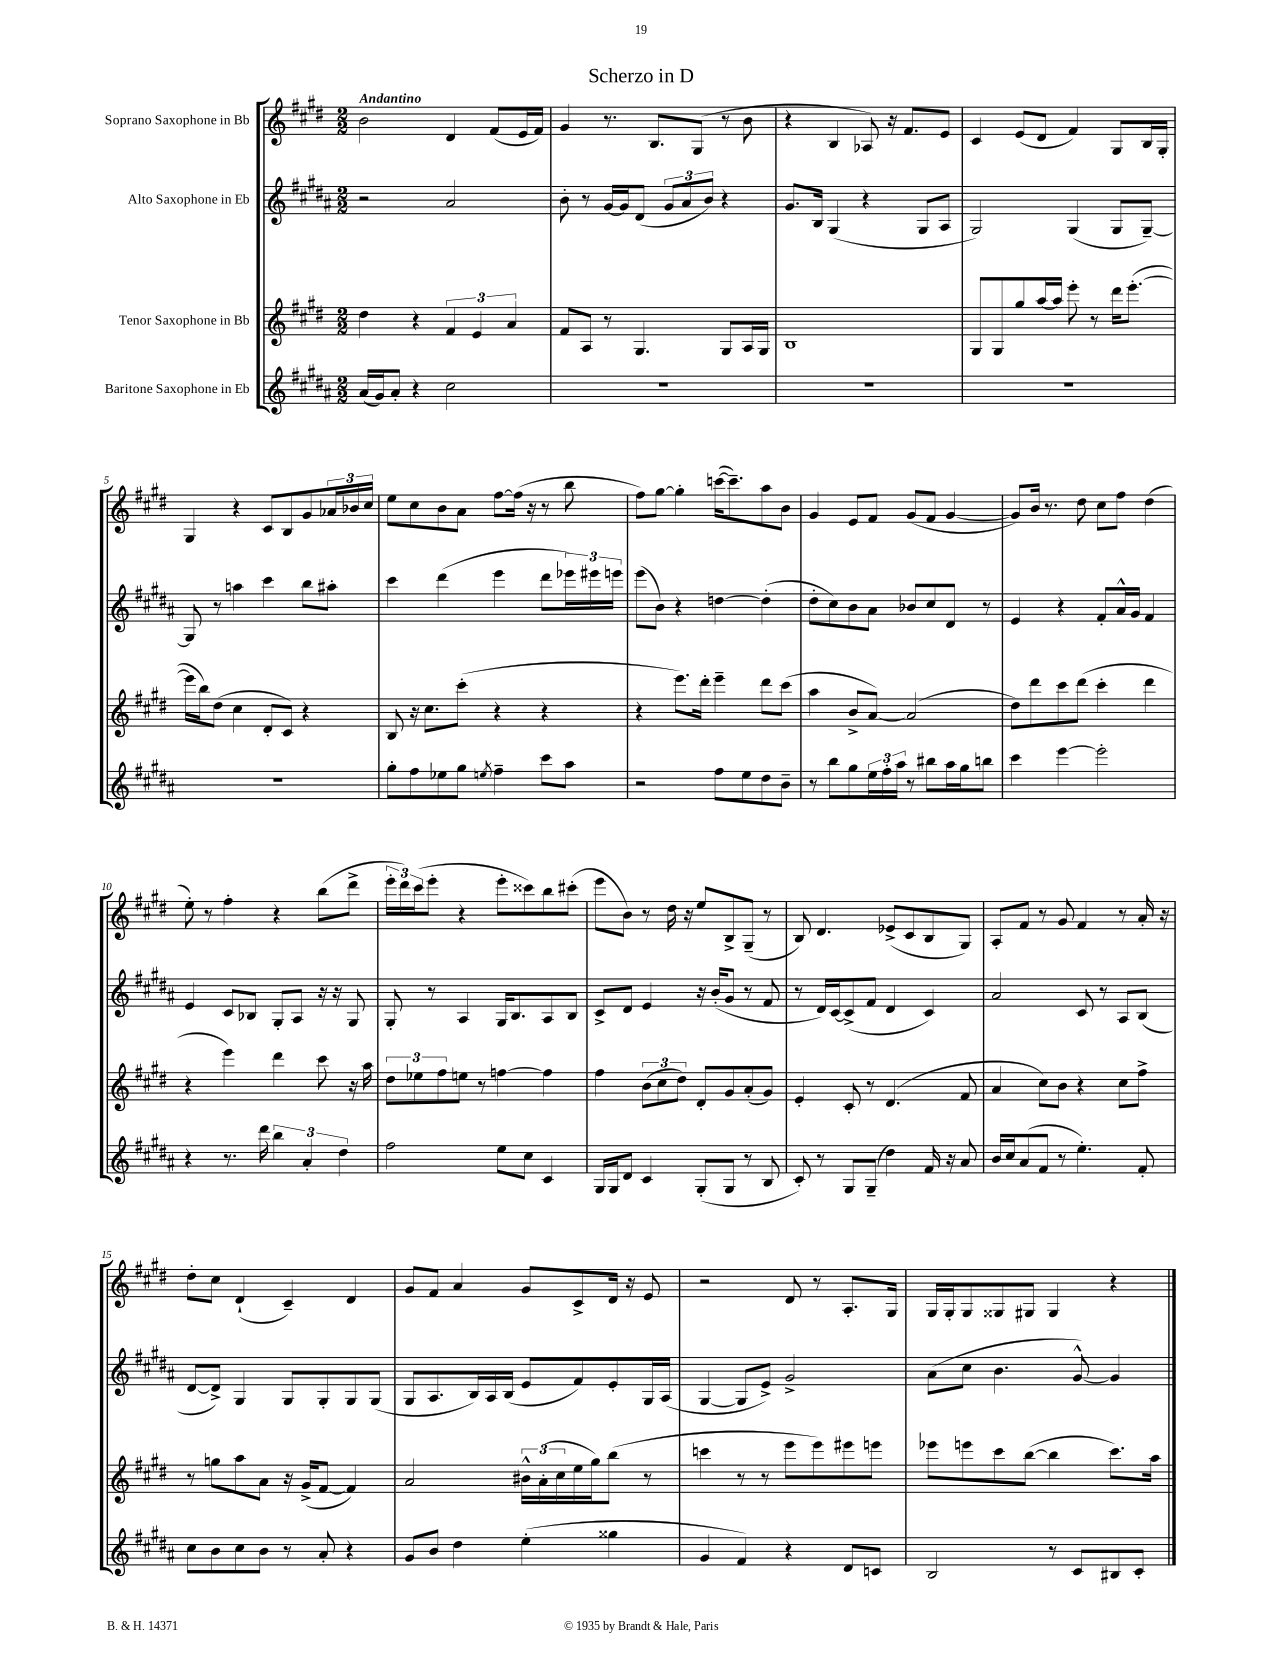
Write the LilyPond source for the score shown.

\header { title = "Scherzo in D" }
<<
\new StaffGroup <<
\new Staff = "s0" \with { instrumentName = "Soprano Saxophone in Bb" } {
    \clef treble \key e \major \numericTimeSignature \time 2/2 \tempo "Andantino"
    b'2 dis'4 fis'8( e'16 fis'16) |
    gis'4 r8. b8. gis8( r8 b'8 |
    r4 b4 aes8) r16 fis'8. e'8 |
    cis'4 e'8( dis'8 fis'4) gis8 b16 gis16-. |
    gis4 r4 cis'8 b8 gis'8 \tuplet 3/2 { aes'16 bes'16 cis''16 } |
    e''8 cis''8 b'8 a'8 fis''8~ fis''16( r16 r8 b''8 |
    fis''8) gis''8~ gis''4-. c'''16~( c'''8.--) a''8 b'8 |
    gis'4 e'8 fis'8 gis'8( fis'8 gis'4~ |
    gis'8) b'16 r8. dis''8 cis''8 fis''8 dis''4( |
    e''8-.) r8 fis''4-. r4 b''8( dis'''8-> |
    \tuplet 3/2 { e'''16-. dis'''16) cis'''16( } e'''8-. r4 e'''8-. cisis'''8) b''8 cis'''8-.( |
    e'''8 b'8) r8 dis''16 r16 e''8 b8-> gis8--( r8 |
    b8) dis'4. ees'8->( cis'8 b8 gis8) |
    a8-. fis'8 r8 gis'8 fis'4 r8 a'16-. r16 |
    dis''8-. cis''8 dis'4-!( cis'4--) dis'4 |
    gis'8 fis'8 a'4 gis'8 cis'8-> dis'16 r16 e'8 |
    r2 dis'8 r8 a8.-. gis16 |
    gis16 gis16-. gis8 gisis8 gis8 gis4 r4 \bar "|." |
}
\new Staff = "s1" \with { instrumentName = "Alto Saxophone in Eb" } {
    \clef treble \key b \major \numericTimeSignature \time 2/2
    r2 ais'2 |
    b'8-. r8 gis'16~ gis'16 dis'8( \tuplet 3/2 { gis'8 ais'8 b'8) } r4 |
    gis'8. b16 gis4( r4 gis8 ais8 |
    gis2) gis4( gis8 gis8~--) |
    gis8 r8 a''4 cis'''4 b''8 ais''8-. |
    cis'''4 dis'''4( e'''4 dis'''8 \tuplet 3/2 { ees'''16) eis'''16 e'''16 } |
    e'''8( b'8) r4 d''4~ d''4-.( |
    dis''8-. cis''8) b'8 ais'8 bes'8 cis''8 dis'8 r8 |
    e'4 r4 fis'8-. ais'16-^ gis'16 fis'4 |
    e'4 cis'8 bes8 gis8-. ais8 r16 r16 gis8 |
    gis8-. r8 ais4 gis16 b8. ais8 b8 |
    cis'8-> dis'8 e'4 r16 b'16-.( gis'8 r8 fis'8 |
    r8 dis'16) cis'16~ cis'8->( fis'8 dis'4 cis'4) |
    ais'2 cis'8 r8 ais8 b8( |
    dis'8~ dis'8->) gis4 gis8 gis8-. gis8 gis8( |
    gis8 ais8. b16) ais16 b16( e'8 fis'8) e'8-. gis16 ais16( |
    gis4~ gis8 e'8->) gis'2-> |
    ais'8( cis''8 b'4. gis'8~-^) gis'4 \bar "|." |
}
\new Staff = "s2" \with { instrumentName = "Tenor Saxophone in Bb" } {
    \clef treble \key e \major \numericTimeSignature \time 2/2
    dis''4 r4 \tuplet 3/2 { fis'4 e'4 a'4 } |
    fis'8 a8 r8 gis4. gis8 a16 gis16 |
    b1 |
    gis8 gis8 gis''8 a''16~ a''16 e'''8-. r8 dis'''16 e'''8.~-.( |
    e'''16 b''16) dis''8( cis''4 dis'8-. cis'8) r4 |
    b8 r16 cis''8. cis'''8-.( r4 r4 |
    r4 e'''8.) dis'''16-. e'''4-- dis'''8 cis'''8( |
    a''4 b'8-> a'8~) a'2( |
    dis''8) dis'''8 cis'''8 dis'''8( cis'''4-. dis'''4 |
    r4 e'''4) dis'''4 cis'''8 r16 a''16 |
    \tuplet 3/2 { dis''8 ees''8 fis''8 } e''8 r8 f''4~ f''4 |
    fis''4 \tuplet 3/2 { b'8( cis''8 dis''8) } dis'8-. gis'8 a'8-.( gis'8) |
    e'4-. cis'8-. r8 dis'4.( fis'8 |
    a'4 cis''8) b'8 r4 cis''8 fis''8-> |
    r8 g''8 a''8 a'8 r16 gis'16->( fis'8~ fis'4) |
    a'2 \tuplet 3/2 { bis'16-^ a'16-.( cis''16 } e''16 gis''16) b''8( r8 |
    c'''4 r8 r8 e'''8 e'''8) eis'''8 e'''8 |
    ees'''8 e'''8 cis'''8 b''8~( b''4 cis'''8.) a''16 \bar "|." |
}
\new Staff = "s3" \with { instrumentName = "Baritone Saxophone in Eb" } {
    \clef treble \key b \major \numericTimeSignature \time 2/2
    ais'16( gis'16) ais'8-. r4 cis''2 |
    R1 |
    R1 |
    R1 |
    R1 |
    gis''8-. fis''8 ees''8 gis''8 \acciaccatura { e''8 } fis''4-- cis'''8 ais''8 |
    r2 fis''8 e''8 dis''8 b'8-- |
    r8 b''8 gis''8 \tuplet 3/2 { e''16 fis''16-. ais''16 } r8 bis''8 ais''16 gis''16 b''8 |
    cis'''4 e'''4~ e'''2-. |
    r4 r8. dis'''16 \tuplet 3/2 { b''4 ais'4-. dis''4 } |
    fis''2 e''8 cis''8 cis'4 |
    gis16 gis16 dis'8 cis'4 gis8-.( gis8 r8 b8 |
    cis'8-.) r8 gis8 gis8--( dis''4) fis'16 r16 ais'8 |
    b'16 cis''16 ais'8( fis'8 r8 e''4.-.) fis'8-. |
    cis''8 b'8 cis''8 b'8 r8 ais'8-. r4 |
    gis'8 b'8 dis''4 e''4-.( gisis''4 |
    gis'4 fis'4) r4 dis'8 c'8 |
    b2 r8 cis'8 bis8 cis'8-. \bar "|." |
}
>>
>>
